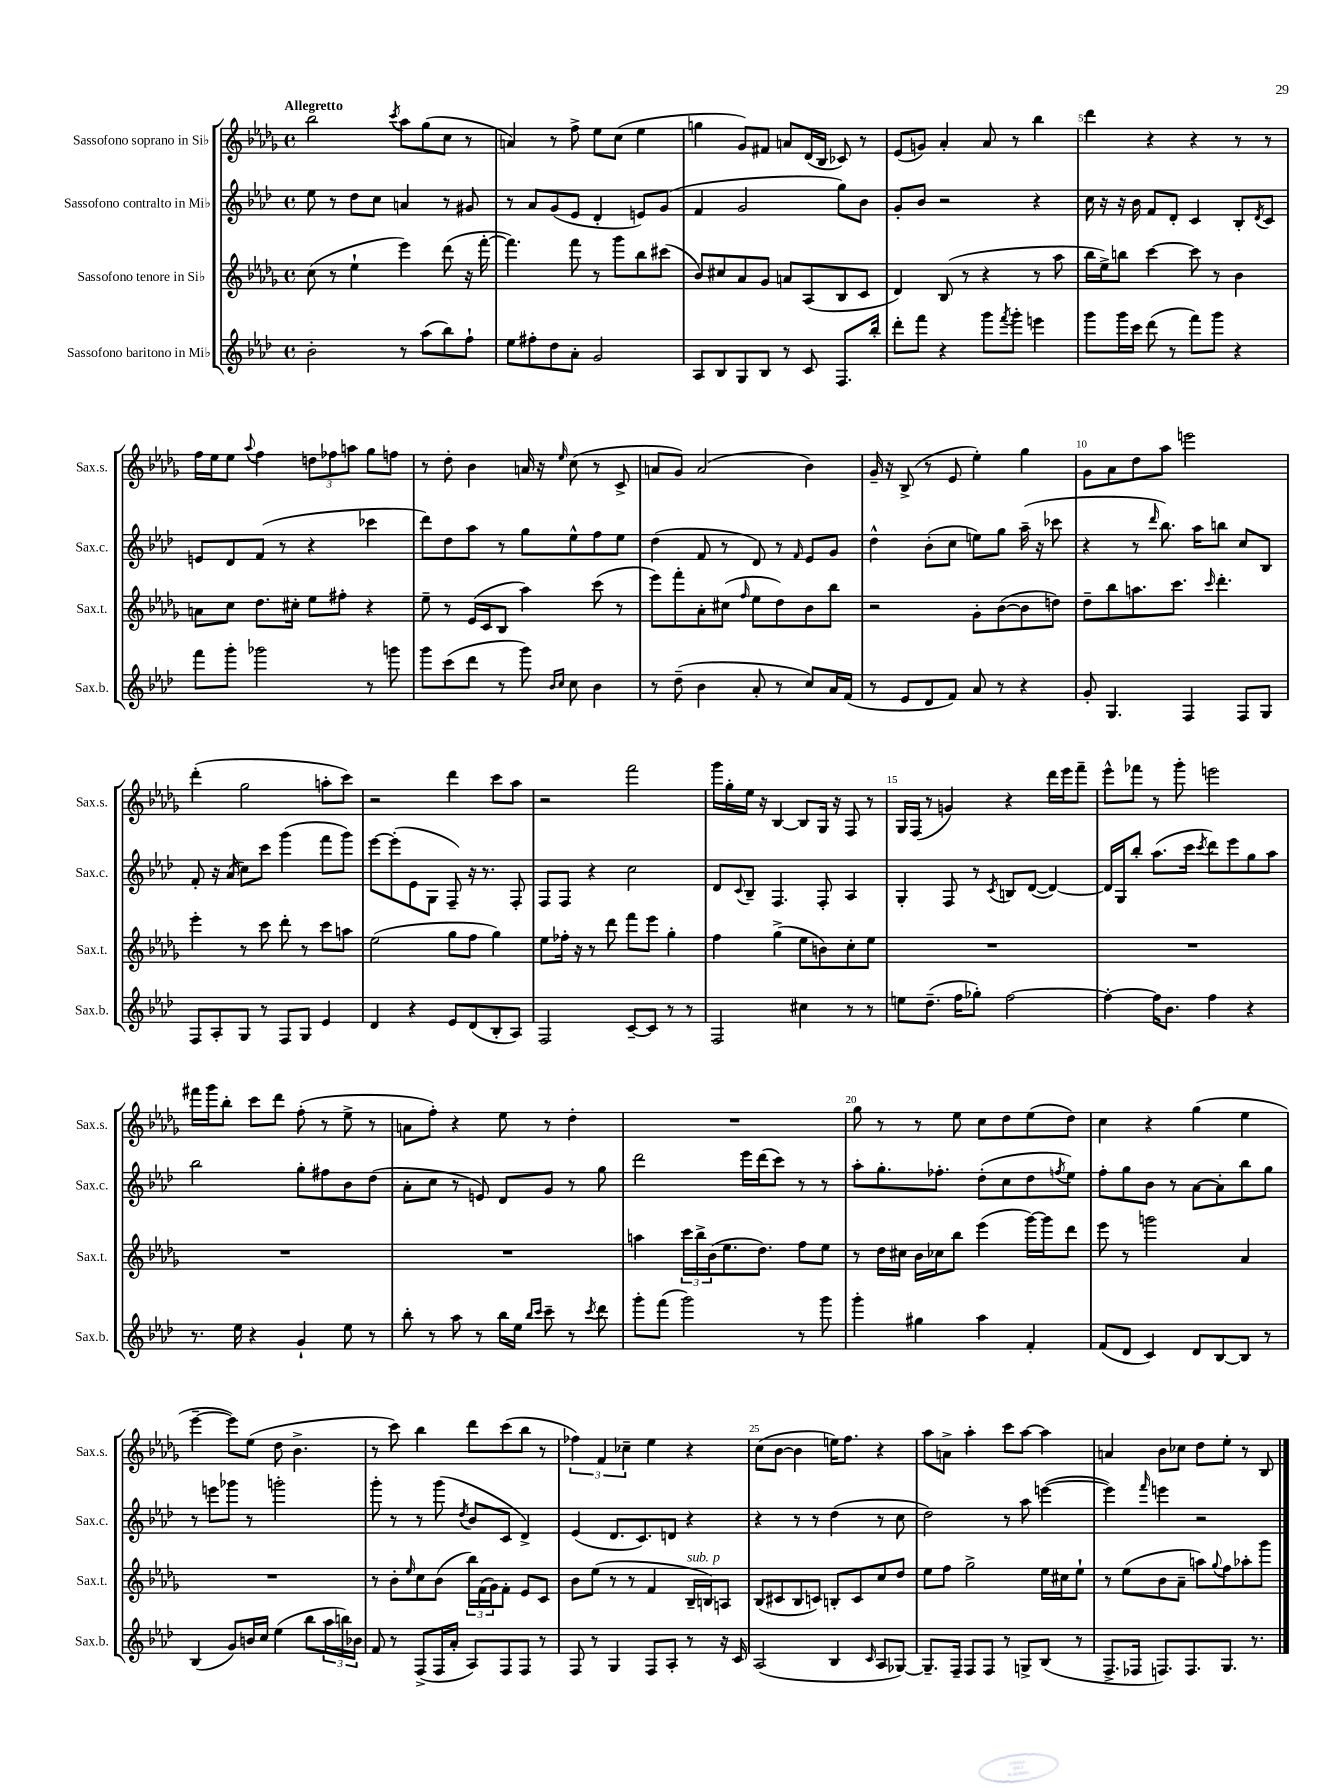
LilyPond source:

<<
\new StaffGroup <<
\new Staff = "s0" \with { instrumentName = "Sassofono soprano in Sib" shortInstrumentName = "Sax.s." } {
    \clef treble \key des \major \defaultTimeSignature \time 4/4 \tempo "Allegretto"
    bes''2 \acciaccatura { c'''8 } aes''8 ges''8( c''8 r8 |
    a'4) r8 f''8-> ees''8 c''8( ees''4 |
    g''4 ges'8) fis'8 a'8 des'16( bes16 ces'8) r8 |
    ees'8( g'8) aes'4-. aes'8 r8 bes''4 |
    des'''4 r4 r4 r8 r8 |
    f''16 ees''16 ees''8 \appoggiatura { aes''8 } f''4 \tuplet 3/2 { d''8 fes''8 a''8 } ges''8 f''8 |
    r8 des''8-. bes'4 a'16 r16 \grace { ees''16 } c''8( r8 c'8-> |
    a'8 ges'8) a'2( bes'4) |
    ges'16-- r16 bes8->( r8 ees'8 ees''4-.) ges''4 |
    ges'8 aes'8 des''8 aes''8 e'''2 |
    des'''4-.( ges''2 a''8-. c'''8) |
    r2 des'''4 c'''8 aes''8 |
    r2 f'''2 |
    ges'''16 ges''16-. ees''16 r16 bes4~ bes8 ges16 r16 f8 r8 |
    ges16 f16( r8 g'4) r4 des'''16 ees'''16 f'''8-- |
    ees'''8-^ fes'''8 r8 ges'''8-. e'''2 |
    fis'''16 ges'''16 bes''8-. c'''8 des'''8 f''8-.( r8 ees''8-> r8 |
    a'8 f''8-.) r4 ees''8 r8 des''4-. |
    R1 |
    ges''8 r8 r8 ees''8 c''8 des''8 ees''8( des''8) |
    c''4 r4 ges''4( ees''4 |
    ees'''4~-- ees'''8) ees''8( des''8 bes'4.-> |
    r8 c'''8) bes''4 des'''8 c'''8( bes''8 r8 |
    \tuplet 3/2 { fes''4) f'4 ces''4-- } ees''4 r4 |
    c''8( bes'8~ bes'4 e''16) f''8. r4 |
    aes''8 a'8-> aes''4-. c'''8 aes''8~ aes''4 |
    a'4 bes'8 ces''8 des''8 ees''8-. r8 bes8 \bar "|." |
}
\new Staff = "s1" \with { instrumentName = "Sassofono contralto in Mib" shortInstrumentName = "Sax.c." } {
    \clef treble \key aes \major \defaultTimeSignature \time 4/4
    ees''8 r8 des''8 c''8 a'4 r8 gis'8 |
    r8 aes'8 g'8( ees'8 des'4-. e'8) g'8( |
    f'4 g'2 g''8) bes'8 |
    g'8-. bes'8 r2 r4 |
    c''16 r16 r16 bes'16 f'8 des'8-. c'4 bes8-. \acciaccatura { des'8 } c'8 |
    e'8 des'8 f'8( r8 r4 ces'''4 |
    des'''8) des''8 aes''8 r8 g''8 ees''8-^ f''8 ees''8 |
    des''4( f'8 r8 des'8) r8 \grace { f'16 } ees'8 g'8 |
    des''4-^ bes'8-.( c''8 e''8) g''8 aes''16--( r16 ces'''8 |
    r4 r8 \grace { des'''16 } bes''8.) aes''16 b''8 c''8 bes8 |
    f'8-. r16 aes'16( c''8) c'''8 g'''4( f'''8 g'''8) |
    ees'''8~ ees'''8-.( ees'8 g8 f8--) r16 r8. f8-. |
    f8 f8 r4 c''2 |
    des'8 \appoggiatura { c'8 } bes8-- f4. f8-. aes4 |
    g4-. f8 r8 \acciaccatura { c'8 } b8 des'8~( des'4~) |
    des'16 g16 bes''8-. aes''8.( c'''16 \acciaccatura { c'''8 } des'''8) ees'''8 g''8 aes''8 |
    bes''2 g''8-. fis''8 bes'8 des''8( |
    aes'8-. c''8 r8 e'8) des'8 g'8 r8 g''8 |
    des'''2 ees'''16 des'''16( c'''8) r8 r8 |
    aes''8-. g''8.-. fes''8.-. des''8-.( c''8 des''8 \acciaccatura { f''8 } ees''8) |
    f''8-. g''8 bes'8 r8 aes'8~ aes'8-. bes''8 g''8 |
    r8 e'''8 ges'''8 r8 g'''2-. |
    g'''8-. r8 r8 g'''8( \acciaccatura { des''8 } bes'8 c'8 des'4->) |
    ees'4( des'8. c'8.) d'8 r4 |
    r4 r8 r8 des''4( r8 c''8 |
    des''2) r8 aes''8 e'''4~( |
    e'''4) \grace { f'''16 } e'''4 r2 \bar "|." |
}
\new Staff = "s2" \with { instrumentName = "Sassofono tenore in Sib" shortInstrumentName = "Sax.t." } {
    \clef treble \key des \major \defaultTimeSignature \time 4/4
    c''8( r8 ees''4-! ees'''4) des'''8( r16 f'''16~-. |
    f'''4.) f'''8 r8 ges'''8 bes''8 cis'''8( |
    bes'8) cis''8 aes'8 ges'8 a'8 aes8( bes8 c'8 |
    des'4) bes8( r8 r4 r8 aes''8 |
    bes''16 ees''16->) b''8 c'''4~ c'''8 r8 bes'4 |
    a'8 c''8 des''8. cis''16-. ees''8 fis''8-. r4 |
    ees''8-- r8 ees'16( c'16 bes8 aes''4) c'''8( r8 |
    ees'''8) f'''8-. aes'8-. cis''8( \grace { f''16 } ees''8 des''8) bes'8 bes''8 |
    r2 ges'8-. bes'8~( bes'8 d''8) |
    des''8-- bes''8 a''8. c'''8. \grace { c'''16 } des'''4.-. |
    ees'''4-. r8 c'''8 des'''8-. r8 c'''8 a''8 |
    ees''2( ges''8 f''8 ges''4) |
    ees''8 fes''16-. r16 r8 des'''8 f'''8 ees'''8 ges''4-. |
    f''4 ges''4->( ees''8 b'8) c''8-. ees''8 |
    R1 |
    R1 |
    R1 |
    R1 |
    a''4 \tuplet 3/2 { c'''16 bes''16-> bes'16( } ees''8. des''8.) f''8 ees''8 |
    r8 des''16 cis''16 bes'16 ces''16 bes''8 ees'''4( ges'''16~) ges'''16 des'''8 |
    ees'''8 r8 g'''2 aes'4 |
    R1 |
    r8 bes'8-. \grace { ees''16 } c''8 bes'8( \tuplet 3/2 { bes''16) f'16( ges'16) } f'8-. ees'8 c'8 |
    bes'8 ees''8( r8 r8 f'4 bes16--^\markup { \italic "sub. p" } b16) a8 |
    bes8( cis'8 bes8 c'8) b8-. c'8 c''8 des''8 |
    ees''8 f''8 ges''2-> ees''16 cis''16 ees''8-! |
    r8 ees''8( bes'8 aes'8-- a''8) \appoggiatura { ges''8 } f''8 aes''8-. ges'''8 \bar "|." |
}
\new Staff = "s3" \with { instrumentName = "Sassofono baritono in Mib" shortInstrumentName = "Sax.b." } {
    \clef treble \key aes \major \defaultTimeSignature \time 4/4
    bes'2-. r8 aes''8( bes''8) f''8-! |
    ees''8 fis''8-. des''8 aes'8-. g'2 |
    aes8 bes8 g8 bes8 r8 c'8 f8. bes''16-. |
    des'''8-. f'''8 r4 g'''8 \acciaccatura { f'''8 } g'''8-. e'''4 |
    g'''8 g'''16 c'''16 des'''8( r8 f'''8) g'''8 r4 |
    f'''8 g'''8-. ges'''2 r8 g'''8 |
    g'''8 c'''8( des'''8 r8 g'''8) \grace { bes'16 c''16 } c''8 bes'4 |
    r8 des''8--( bes'4 aes'8-. r8 c''8) aes'16 f'16( |
    r8 ees'8 des'8 f'8) aes'8 r8 r4 |
    g'8-. g4. f4 f8 g8 |
    f8 aes8-. g8 r8 f8 g8 ees'4 |
    des'4 r4 ees'8 des'8( bes8-. aes8) |
    f2 c'8~-- c'8 r8 r8 |
    f2 cis''4 r8 r8 |
    e''8 des''8.--( f''16 ges''8-.) f''2~ |
    f''4~-. f''16 bes'8. f''4 r4 |
    r8. ees''16 r4 g'4-! ees''8 r8 |
    bes''8-. r8 aes''8 r8 bes''16 ees''16 \grace { bes''16 c'''16 } c'''8-- r8 \acciaccatura { c'''8 } des'''8 |
    g'''8-. f'''8( g'''2) r8 g'''8 |
    g'''4-. gis''4 aes''4 f'4-. |
    f'8( des'8 c'4) des'8 bes8~ bes8 r8 |
    bes4( g'8) b'16 c''16 ees''4( bes''8 \tuplet 3/2 { aes''16 b''16) bes'16 } |
    f'8 r8 f8->( f16 aes'16-. aes8) f8 f8 r8 |
    f8 r8 g4 f8 aes8-. r8 r16 c'16 |
    aes2( bes4 \grace { c'16 } aes8 ges8~) |
    ges8.-- f16-- f8 f8 r8 g8-> bes8( r8 |
    f8.-> fes16 f8.) f8. g8. r8. \bar "|." |
}
>>
>>
\layout { \context { \Score \override BarNumber.break-visibility = ##(#f #t #t) barNumberVisibility = #(every-nth-bar-number-visible 5) } }
